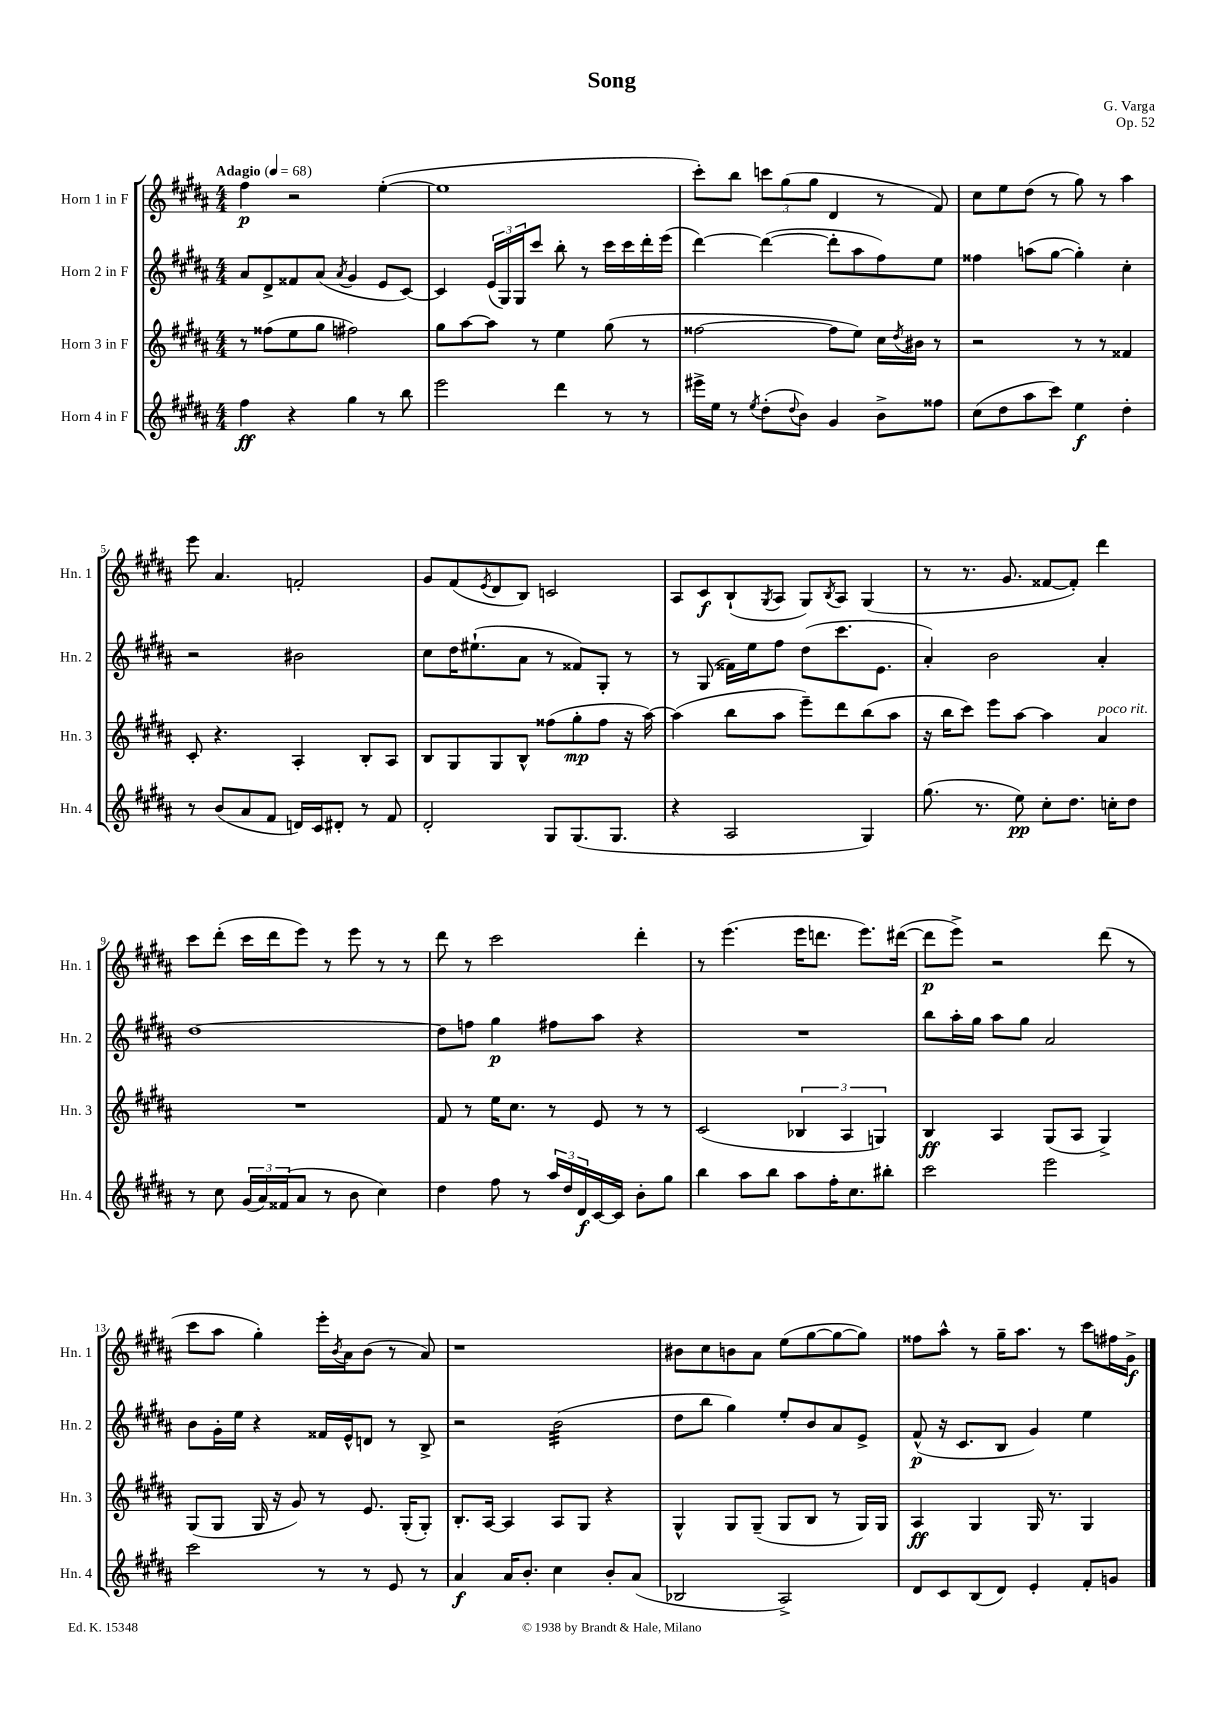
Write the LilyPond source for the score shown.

\header { title = "Song" composer = "G. Varga" opus = "Op. 52" }
<<
\new StaffGroup <<
\new Staff = "s0" \with { instrumentName = "Horn 1 in F" shortInstrumentName = "Hn. 1" } {
    \clef treble \key b \major \numericTimeSignature \time 4/4 \tempo "Adagio" 4 = 68
    fis''4\p r2 e''4~-.( |
    e''1 |
    cis'''8-.) b''8 \tuplet 3/2 { c'''8 gis''8( gis''8 } dis'4 r8 fis'8) |
    cis''8 e''8 dis''8( r8 gis''8) r8 ais''4 |
    e'''8 ais'4. f'2-. |
    gis'8 fis'8( \acciaccatura { e'8 } dis'8 b8) c'2 |
    ais8 cis'8\f b8-!( \acciaccatura { gis8 } ais8 gis8) \acciaccatura { b8 } ais8 gis4( |
    r8 r8. gis'8. fisis'8~ fisis'8-.) dis'''4 |
    cis'''8 dis'''8-.( cis'''16 dis'''16 e'''8) r8 e'''8 r8 r8 |
    dis'''8 r8 cis'''2 dis'''4-. |
    r8 e'''4.( e'''16 d'''8. e'''8.) dis'''16~( |
    dis'''8\p e'''8->) r2 dis'''8( r8 |
    cis'''8 ais''8 gis''4-.) e'''16-. \acciaccatura { b'8 } ais'16 b'8( r8 ais'8) |
    r1 |
    bis'8 cis''8 b'8 ais'8 e''8( gis''8~ gis''8~ gis''8) |
    fisis''8 ais''8-^ r8 gis''16-- ais''8. r8 cis'''8 fis''16 gis'16->\f \bar "|." |
}
\new Staff = "s1" \with { instrumentName = "Horn 2 in F" shortInstrumentName = "Hn. 2" } {
    \clef treble \key b \major \numericTimeSignature \time 4/4
    ais'8 dis'8-> fisis'8 ais'8( \acciaccatura { ais'8 } gis'4 e'8 cis'8~) |
    cis'4 \tuplet 3/2 { e'16( gis16) gis16 } cis'''8 b''8-. r8 cis'''16 cis'''16 dis'''16-. e'''16( |
    dis'''4~) dis'''4~( dis'''8-. ais''8 fis''8) e''8 |
    fisis''4 a''8( gis''8~ gis''4-.) cis''4-. |
    r2 bis'2 |
    cis''8 dis''16 eis''8.-!( ais'8 r8 fisis'8) gis8-. r8 |
    r8 gis8( fisis'16) e''16 fis''8 dis''8( cis'''8. e'8. |
    ais'4-.) b'2 ais'4-. |
    dis''1~ |
    dis''8 f''8 gis''4\p fis''8 ais''8 r4 |
    R1 |
    b''8 ais''16-. gis''16 ais''8 gis''8 ais'2 |
    b'8 gis'16-. e''16 r4 fisis'16 e'16-^ d'8 r8 b8-> |
    r2 b'2:32( |
    dis''8 b''8 gis''4) e''8-. b'8 ais'8 e'8-> |
    fis'8-^\p( r16 cis'8. b8 gis'4) e''4 \bar "|." |
}
\new Staff = "s2" \with { instrumentName = "Horn 3 in F" shortInstrumentName = "Hn. 3" } {
    \clef treble \key b \major \numericTimeSignature \time 4/4
    r8 fisis''8( e''8 gis''8 fis''2) |
    gis''8 ais''8~ ais''8 r8 e''4 gis''8( r8 |
    fisis''2~ fisis''8 e''8) cis''16 \acciaccatura { dis''8 } bis'16 r8 |
    r2 r8 r8 fisis'4 |
    cis'8-. r4. ais4-. b8-. ais8 |
    b8 gis8 gis8 b8-^ fisis''8( gis''8-.\mp fisis''8 r16 ais''16~) |
    ais''4( b''8 ais''8 e'''8--) dis'''8 b''8( ais''8 |
    r16 b''16 cis'''8) e'''8 ais''8~ ais''4 ais'4^\markup { \italic "poco rit." } |
    R1 |
    fis'8 r8 e''16 cis''8. r8 e'8 r8 r8 |
    cis'2( \tuplet 3/2 { bes4 ais4 g4) } |
    b4\ff ais4 gis8( ais8 gis4->) |
    gis8( gis8 gis16 r16 gis'8) r8 e'8. gis16-.( gis8-.) |
    b8.-. ais16~ ais4 ais8 gis8 r4 |
    gis4-^ gis8 gis8--( gis8 b8 r8 gis16) gis16 |
    ais4\ff gis4 gis16 r8. gis4 \bar "|." |
}
\new Staff = "s3" \with { instrumentName = "Horn 4 in F" shortInstrumentName = "Hn. 4" } {
    \clef treble \key b \major \numericTimeSignature \time 4/4
    fis''4\ff r4 gis''4 r8 b''8 |
    e'''2 dis'''4 r8 r8 |
    eis'''16-> e''16 r8 \acciaccatura { e''8 } dis''8-.( \appoggiatura { dis''8 } b'8) gis'4 b'8-> fisis''8 |
    cis''8( dis''8 ais''8 cis'''8) e''4\f dis''4-. |
    r8 b'8( ais'8 fis'8 d'16) cis'16 dis'8-. r8 fis'8 |
    dis'2-. gis8 gis8.( gis8. |
    r4 ais2 gis4) |
    gis''8.( r8. e''8\pp) cis''8-. dis''8. c''16-. dis''8 |
    r8 cis''8 \tuplet 3/2 { gis'16( ais'16) fisis'16( } ais'8 r8 b'8 cis''4) |
    dis''4 fis''8 r8 \tuplet 3/2 { ais''16 dis''16 dis'16\f } cis'16~ cis'16 b'8-. gis''8 |
    b''4 ais''8 b''8 ais''8 fis''16-. cis''8. bis''8-. |
    cis'''2 e'''2 |
    cis'''2 r8 r8 e'8 r8 |
    ais'4\f ais'16 b'8.-. cis''4 b'8-. ais'8( |
    bes2 ais2->) |
    dis'8 cis'8 b8( dis'8) e'4-. fis'8-. g'8 \bar "|." |
}
>>
>>
